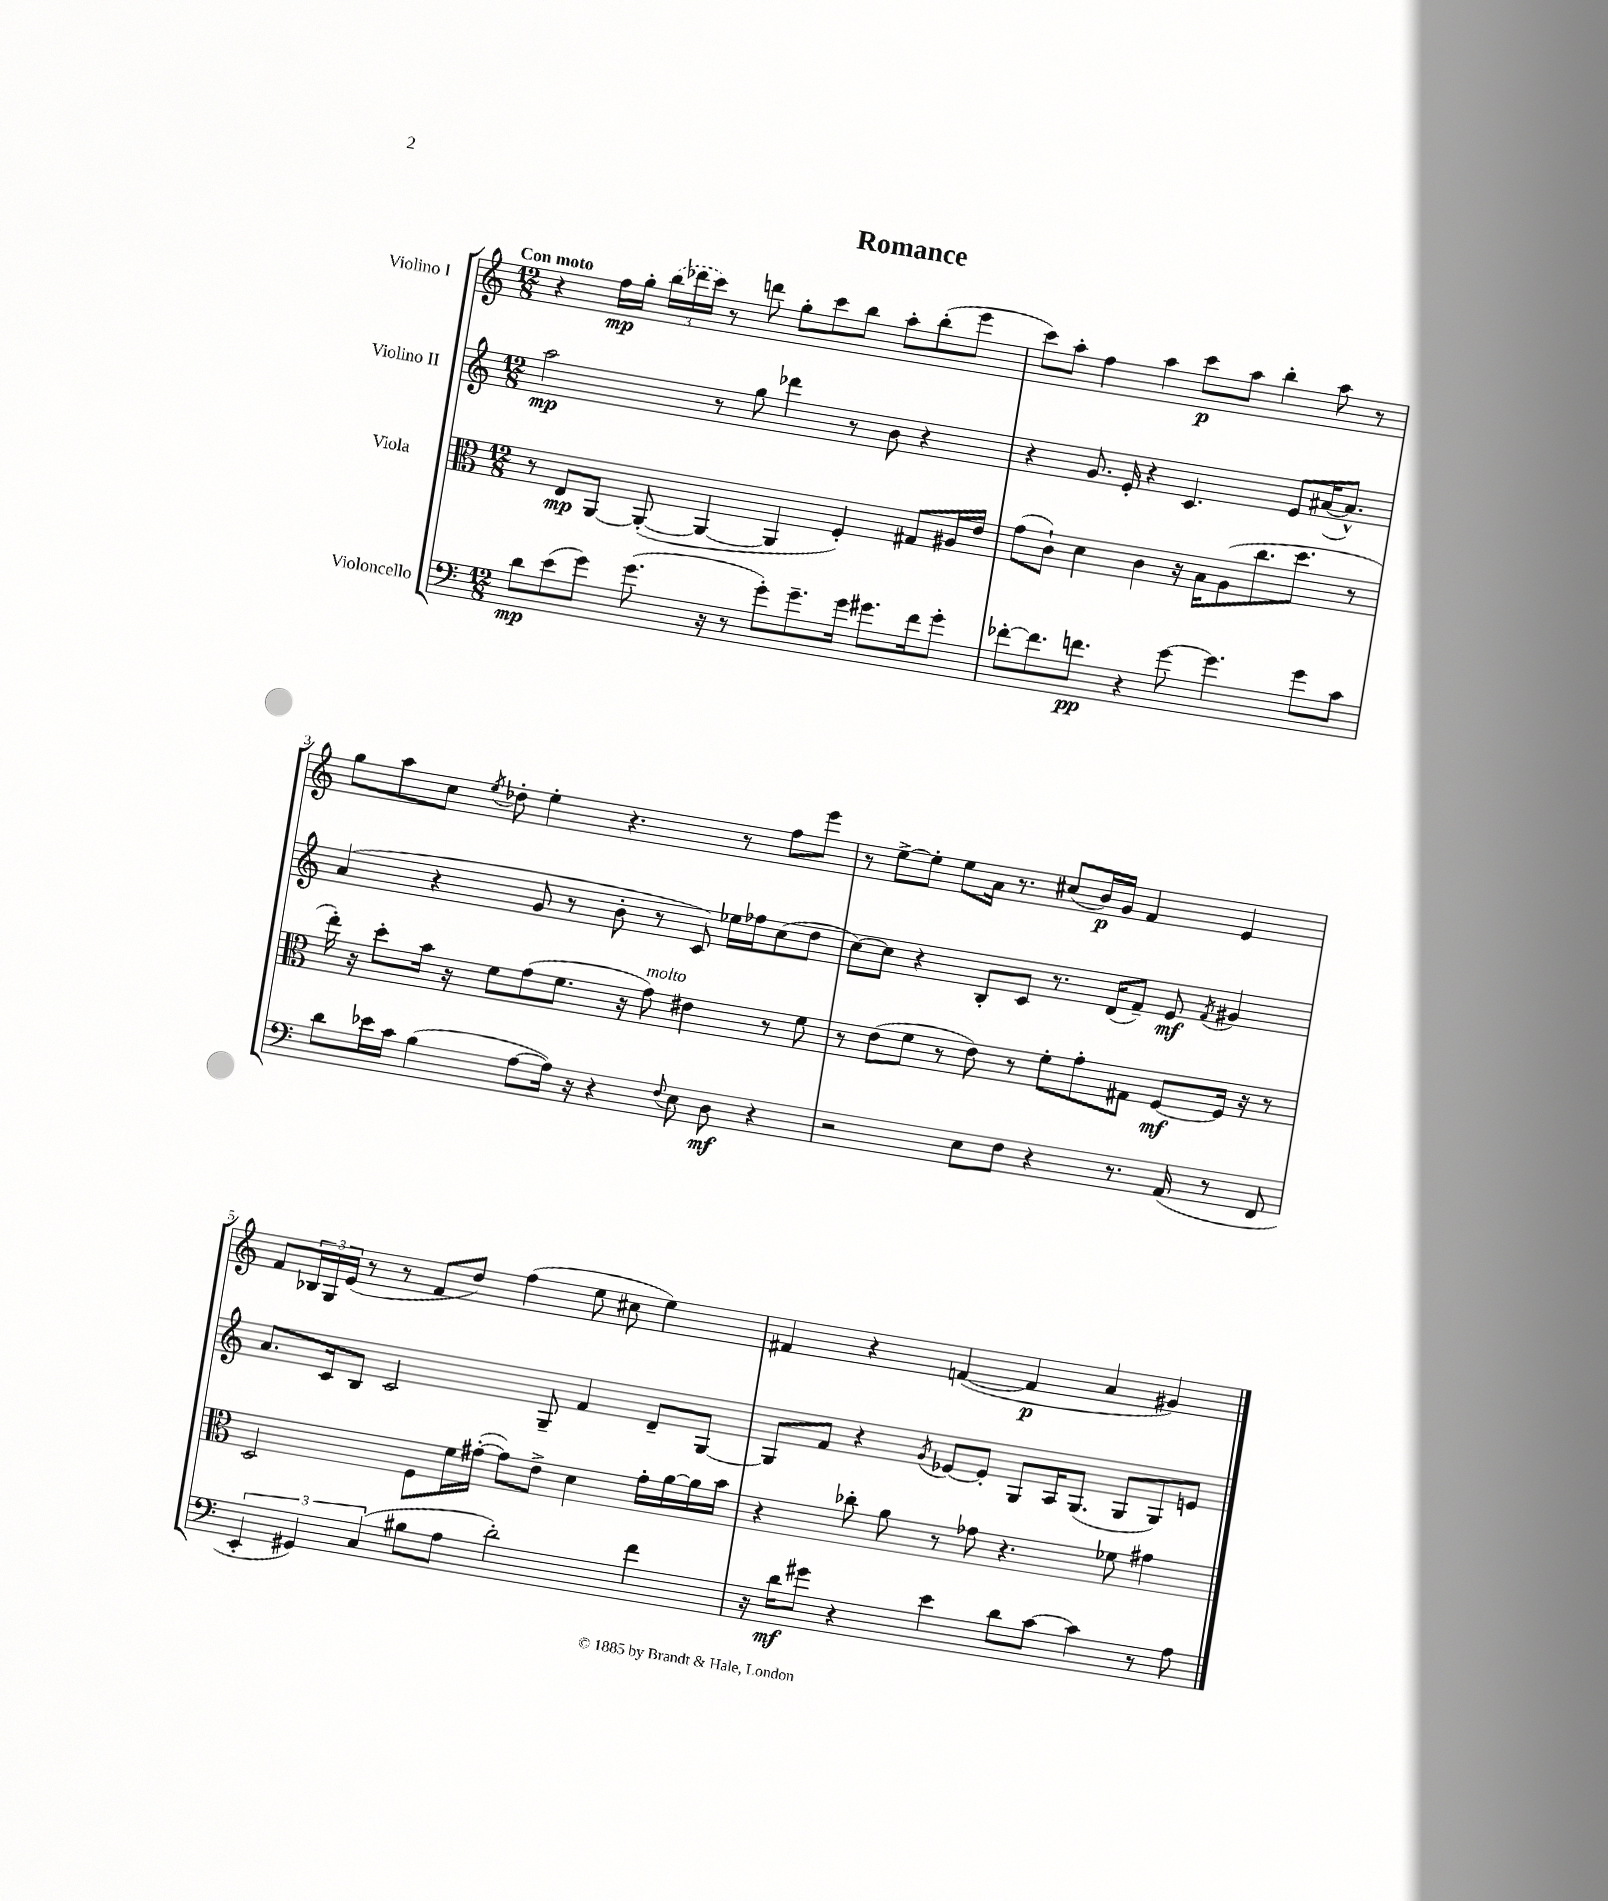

**kern	**kern	**kern	**kern
*staff4	*staff3	*staff2	*staff1
*clefF4	*clefC3	*clefG2	*clefG2
*k[]	*k[]	*k[]	*k[]
*M12/8	*M12/8	*M12/8	*M12/8
8d	8r	2aa	4r
(8e	8E	.	.
8g)	[8AA	.	16ff
.	.	.	16gg'
(8.g	(8AA'_	.	(24bb
.	.	.	24ddd-
.	.	.	24ccc)
.	4AA_	8r	8r
16r	.	.	.
8r	.	8gg	8ddd
8g')	4AA]	4ddd-	8gg'
8.g~	.	.	8ccc
.	4F')	8r	8bb
16g	.	.	.
8.g#	.	8b	8aa'
.	8G#	4r	(8bb'
16f	.	.	.
8g#'	16A#	.	8eee
.	16e	.	.
=	=	=	=
[8f-'	(8g	4r	8ccc)
8.f-]	8c`)	.	8aa'
.	4d	8.g	4ff
8.f	.	.	.
.	.	16e'	.
4r	4c	4r	4aa
[8g	16r	4.c	8ccc
.	16B	.	.
4.g]	(8A	.	8aa
.	8.cc	.	4bb'
.	.	8e	.
.	8.dd	.	.
8g	.	([16a#	8aa
.	.	8.a#^^])	.
8c	8r	.	8r
=	=	=	=
8d	16ee')	(4a	8gg
.	16r	.	.
16e-	8dd'	.	8aa
16c	.	.	.
(4B	16b	4r	8cc
.	16r	.	.
.	.	.	8qee
.	8f	.	8dd-'
[8A	(8g	8g	4ee'
16A])	8.f	8r	.
16r	.	.	.
4r	.	8b'	4.r
.	16r	.	.
.	8g)	8r	.
8qqF	.	.	.
8E	4e#	8c)	.
8D	.	16ee-	8r
.	.	16ff-	.
4r	8r	(8cc	8ff
.	8f	8dd	8eee
=	=	=	=
2r	8r	[8cc)	8r
.	(8e	8cc]	[8ee^
.	8f	4r	8ee']
.	8r	.	8ee
8E	8e)	8B'	16a
.	.	.	8.r
8F	8r	8c	.
4r	8f'	8.r	(8cc#
.	8g'	.	16b)
.	.	(16d	16g
8.r	8G#	8f~)	4f
.	[8F	8e	.
(16AA	.	.	.
.	.	8qf	.
8r	16F]	4g#	4e
.	16r	.	.
8FF	8r	.	.
=	=	=	=
6EE'	2D	8.a	8f
.	.	.	24B-
6GG#)	.	.	24G
.	.	16c	.
.	.	.	(24e
.	.	8B	8r
(6C	.	.	.
.	.	2c	8r
8B#	8F	.	8f
8A	16f	.	8dd)
.	([16g#'	.	.
2d')	8g#])	.	(4ff
.	8e^	8G~	.
.	4d	4f	8ee
.	.	.	8cc#
4f	16g#'	8d~	4ee)
.	[16a	.	.
.	16a]	[8G	.
.	16b	.	.
=	=	=	=
16r	4r	8G]	4f#
16d	.	.	.
8g#	.	8f	.
4r	8cc-'	4r	4r
.	8a	.	.
.	.	8qg	.
4e	8r	[8e-	([4f
.	8g-	8e-']	.
8d	4.r	8G	4f]
[8c	.	16A	.
.	.	(8.G	.
4c]	.	.	4a
.	8f-	8G	.
8r	4g#	8G)	4g#)
8A	.	8e	.
==	==	==	==
*-	*-	*-	*-
